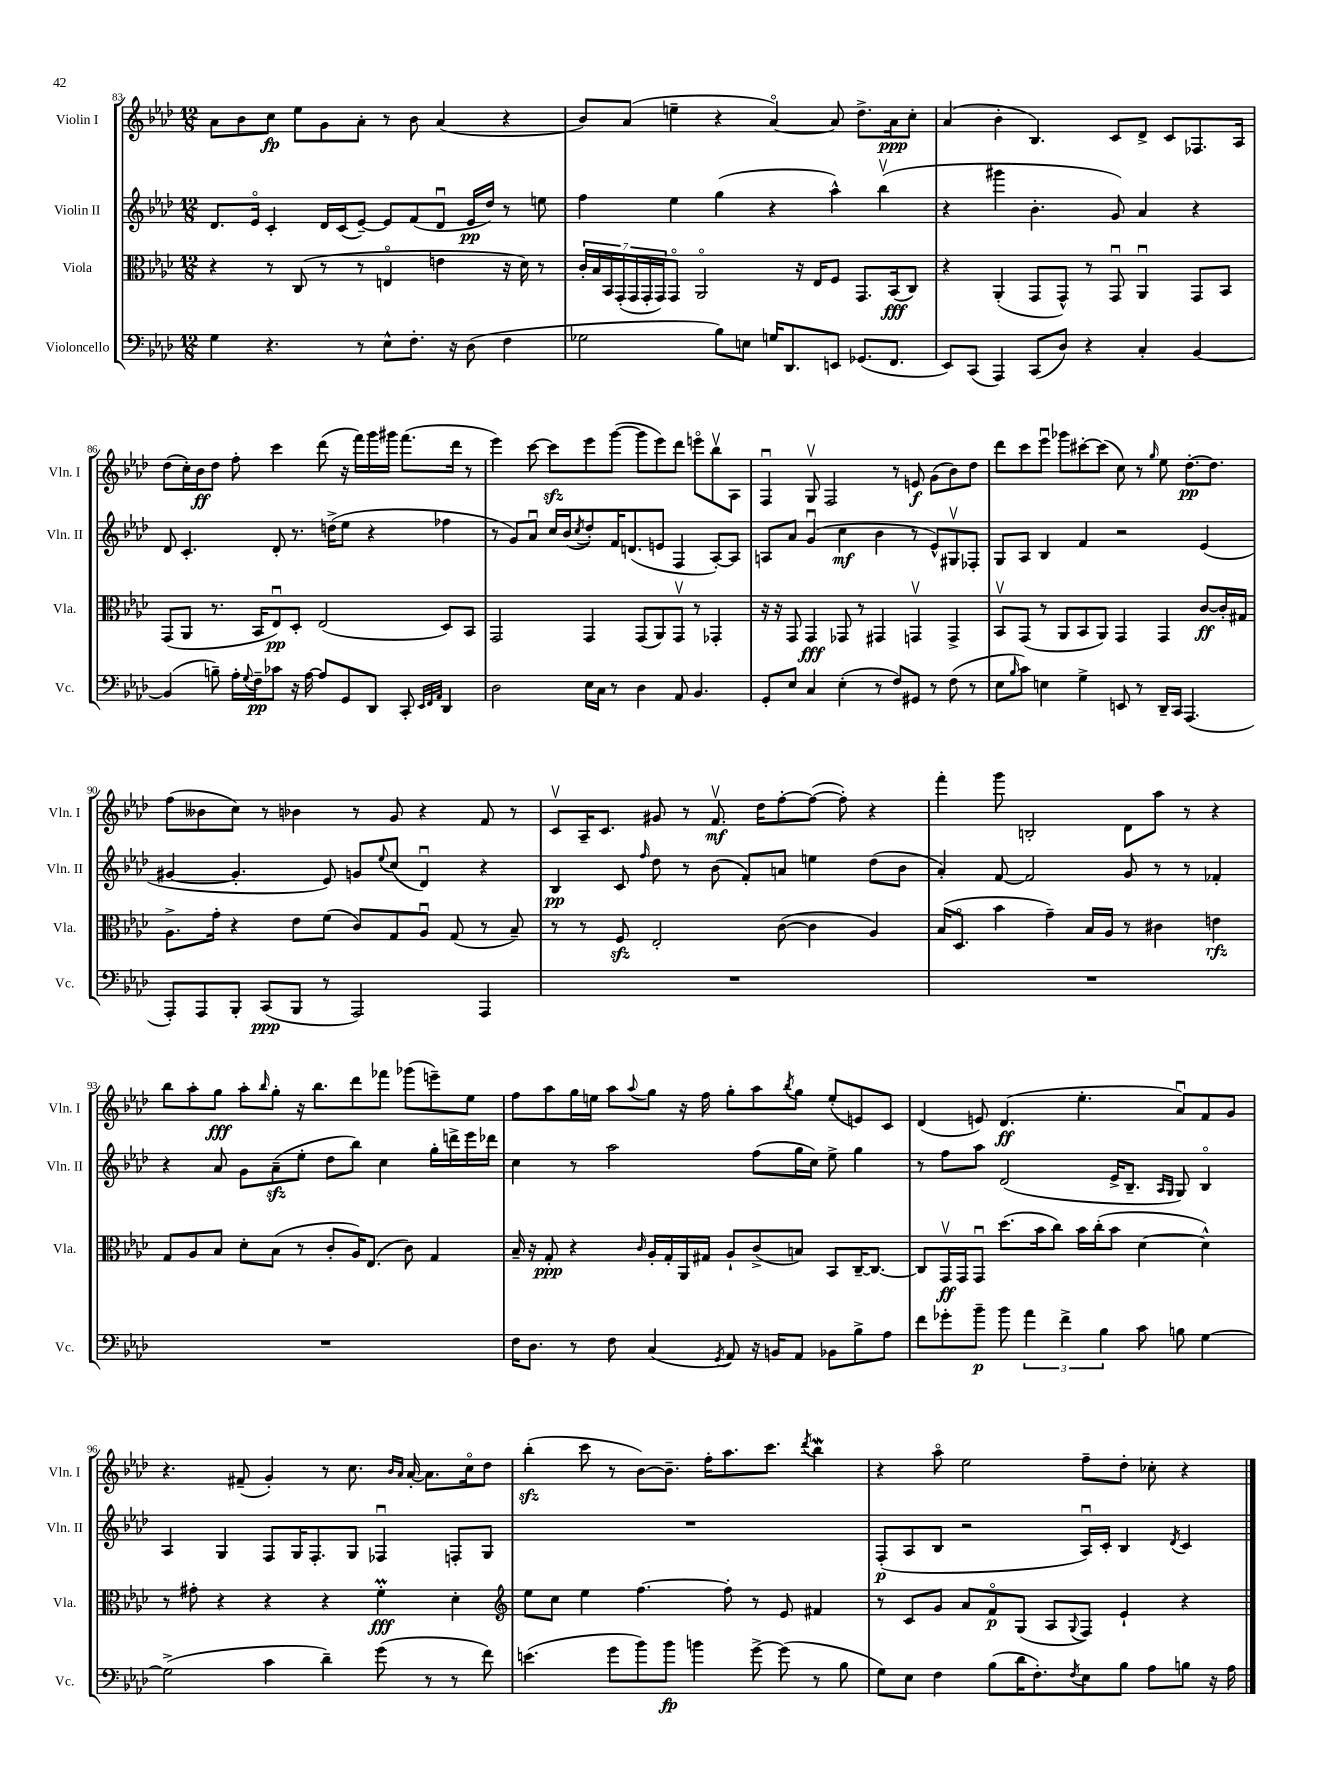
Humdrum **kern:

**kern	**dynam	**kern	**dynam	**kern	**dynam	**kern	**dynam
*part4	*part4	*part3	*part3	*part2	*part2	*part1	*part1
*staff4	*staff4	*staff3	*staff3	*staff2	*staff2	*staff1	*staff1
*I"Violoncello	*	*I"Viola	*	*I"Violin II	*	*I"Violin I	*
*I'Vc.	*	*I'Vla.	*	*I'Vln. II	*	*I'Vln. I	*
*clefF4	*	*clefC3	*	*clefG2	*	*clefG2	*
*k[b-e-a-d-]	*	*k[b-e-a-d-]	*	*k[b-e-a-d-]	*	*k[b-e-a-d-]	*
*M12/8	*	*M12/8	*	*M12/8	*	*M12/8	*
=83	=83	=83	=83	=83	=83	=83	=83
4G\	.	4r	.	8.d-/L	.	8a-\L	.
.	.	.	.	.	.	8b-\	.
.	.	.	.	16e-/Jk	.	.	.
4.r	.	8r	.	4c'/	.	8cc\J	fp
.	.	(8C/	.	.	.	8ee-\L	.
.	.	8r	.	16d-/LL	.	8g\	.
.	.	.	.	(16c/J	.	.	.
8r	.	8r	.	[8e-~/J)	.	8a-'\J	.
8E-^^\L	.	4En/	.	8e-/L]	.	8r	.
8.F'\J	.	.	.	(8f/	.	8b-\	.
.	.	4en\	.	8d-u/J	.	(4a-/	.
16r	.	.	.	.	.	.	.
(8D-\	.	.	.	16e-/LL	pp	.	.
.	.	.	.	16dd-/JJ)	.	.	.
4F\	.	16r	.	8r	.	4r	.
.	.	16d-\)	.	.	.	.	.
.	.	8r	.	8een\	.	.	.
=84	=84	=84	=84	=84	=84	=84	=84
2G-X\	.	28c'/LL	.	4ff\	.	8b-/L)	.
.	.	28B-/	.	.	.	.	.
.	.	28BB-/	.	.	.	.	.
.	.	(28GG'/	.	.	.	.	.
.	.	.	.	.	.	(8a-/J	.
.	.	28GG/	.	.	.	.	.
.	.	28GG'/	.	.	.	.	.
.	.	28GG/J)	.	.	.	.	.
.	.	8GG/J	.	4ee-\	.	4een~\	.
.	.	2AA-/	.	.	.	.	.
8B-\L)	.	.	.	(4gg\	.	4r	.
8En\J	.	.	.	.	.	.	.
16Gn/KL	.	.	.	4r	.	[4a-/)	.
8.DD-/	.	.	.	.	.	.	.
.	.	16r	.	.	.	.	.
.	.	16E-/KL	.	.	.	.	.
8EEn/J	.	8F/J	.	4aa-^^\)	.	8a-/]	.
(8.GG-X/L	.	8.GG/L	.	.	.	8.dd-^\L	.
.	.	.	.	(4bb-v\	.	.	.
8.FF/J	.	(16BB-/k	fff	.	.	16a-\k	ppp
.	.	8C/J)	.	.	.	8cc'\J	.
=85	=85	=85	=85	=85	=85	=85	=85
8EE-/L)	.	4r	.	4r	.	(4a-/	.
(8CC/J	.	.	.	.	.	.	.
4AAA-/)	.	(4AA-'/	.	4ggg#X\	.	4b-'\	.
(8CC/L	.	8GG/L	.	4.b-'\	.	4.B-/)	.
8D-/J)	.	8GG^^/J)	.	.	.	.	.
4r	.	8r	.	.	.	.	.
.	.	8GGu/	.	8g/)	.	8c/L	.
4C'/	.	4AA-u/	.	4a-/	.	8d-^/J	.
.	.	.	.	.	.	8c/L	.
[4BB-/	.	8GG/L	.	4r	.	8.F-X/	.
.	.	8BB-/J	.	.	.	.	.
.	.	.	.	.	.	16A-/Jk	.
!!LO:LB:g=z
=86	=86	=86	=86	=86	=86	=86	=86
(4BB-/]	.	(8GG/L	.	8d-/	.	(8dd-\L	.
.	.	8AA-/J	.	4.c'/	.	16cc'\L)	.
.	.	.	.	.	.	16b-\J	ff
8Bn~\)	.	8.r	.	.	.	8dd-\J	.
16A-'\LL	.	.	.	.	.	8ff'\	.
8qqG/	.	.	.	.	.	.	.
16F~\J	pp	16BB-/KL	.	.	.	.	.
8c-X\J	.	8E-u/)	pp	8d-'/	.	4ccc\	.
16r	.	8D-'/J	.	8.r	.	.	.
[16A-\	.	.	.	.	.	.	.
8A-/L]	.	(2E-/	.	.	.	(8ddd-\	.
.	.	.	.	(16ddn^\KL	.	.	.
8GG/	.	.	.	8ee-\J	.	16r	.
.	.	.	.	.	.	16fff\LL)	.
8DD-/J	.	.	.	4r	.	16ggg\	.
.	.	.	.	.	.	16ggg#X\JJ	.
8CC'/	.	.	.	.	.	(8.fff\L	.
32qqEE-/LLL	.	.	.	.	.	.	.
32qqFF/	.	.	.	.	.	.	.
32qqAA-/JJJ	.	.	.	.	.	.	.
4DD-/	.	8D-/L)	.	4ff-X\	.	.	.
.	.	.	.	.	.	16ddd-\Jk	.
.	.	8BB-/J	.	.	.	8r	.
=87	=87	=87	=87	=87	=87	=87	=87
2D-\	.	2GG/	.	8r	.	4eee-\)	.
.	.	.	.	8g/L)	.	.	.
.	.	.	.	8a-u/J	.	[8ccc\	.
.	.	.	.	16cc/LL	.	8ccczz\L]	.
.	.	.	.	(16b-/J	.	.	.
.	.	.	.	8qcc/	.	.	.
16E-\LL	.	4GG/	.	8dd-'/)	.	8eee-\	.
16C\JJ	.	.	.	.	.	.	.
8r	.	.	.	16f/K	.	([8ggg\J	.
.	.	.	.	(8.dn/	.	.	.
4D-\	.	(8GG/L	.	.	.	8ggg\L]	.
.	.	8AA-/)	.	8en/J	.	8eee-\)	.
8AA-/	.	8GGv/J	.	4F/	.	8ddd-\J	.
4.BB-/	.	8r	.	.	.	8eeen\L	.
.	.	4GG-X'/	.	[8A-'/L)	.	8bb-v\	.
.	.	.	.	8A-/J]	.	8A-\J	.
=88	=88	=88	=88	=88	=88	=88	=88
8GG'/L	.	16r	.	8An/L	.	4Fu/	.
.	.	16r	.	.	.	.	.
8E-/J	.	8GG/	.	8a-/J	.	.	.
4C/	.	4GG/	fff	(4gu/	.	8Gv/	.
.	.	.	.	.	.	2F/	.
(4E-'\	.	8GG-X/	.	4cc\	mf	.	.
.	.	8r	.	.	.	.	.
8r	.	4GG#X/	.	4b-\	.	.	.
8F/L)	.	.	.	.	.	8r	.
8GG#X/J	.	4GGnv/	.	8r	.	8en/	f
8r	.	.	.	8e-^^/L)	.	(8g\L	.
(8F\	.	4GG^/	.	8G#Xv/	.	8b-\)	.
8r	.	.	.	8F-X'/J	.	8dd-\J	.
=89	=89	=89	=89	=89	=89	=89	=89
8E-\L	.	8BB-v/L	.	8G/L	.	8ddd-\L	.
16qqB-/	.	.	.	.	.	.	.
8c\J)	.	(8GG/J	.	8A-/J	.	8ccc\	.
4En\	.	8r	.	4B-/	.	8eee-u\J	.
.	.	8AA-/L	.	.	.	8ggg-X\L	.
4G^\	.	8BB-/	.	4f/	.	[8ccc#X'\	.
.	.	8AA-/J)	.	.	.	(8ccc#\J]	.
8EEn/	.	4GG/	.	2r	.	8cc\)	.
8r	.	.	.	.	.	8r	.
.	.	.	.	.	.	16qqgg/	.
16DD-~/LL	.	4GG/	.	.	.	8ee-\	.
16CC/JJ	.	.	.	.	.	.	.
(4.AAA-/	.	.	.	.	.	[8.dd-'\L	pp
.	.	[8c/L	ff	(4e-/	.	.	.
.	.	.	.	.	.	8.dd-\J]	.
.	.	16c'/L]	.	.	.	.	.
.	.	16G#X/JJ	.	.	.	.	.
!!LO:LB:g=z
=90	=90	=90	=90	=90	=90	=90	=90
8AAA-'/L)	.	8.A-^\L	.	[4g#X/	.	(8ff\L	.
8AAA-/	.	.	.	.	.	8b--X\	.
.	.	16g'\Jk	.	.	.	.	.
8BBB-'/J	.	4r	.	4.g#'/]	.	8cc\J)	.
(8CC/L	ppp	.	.	.	.	8r	.
8BBB-/J	.	8e-\L	.	.	.	4b-X\	.
8r	.	(8f\J	.	8e-/)	.	.	.
2AAA-/)	.	8c/L)	.	8gn/L	.	8r	.
.	.	.	.	8qqee-/	.	.	.
.	.	8G/	.	(8cc/J	.	8g/	.
.	.	8A-u/J	.	4d-u/)	.	4r	.
.	.	(8G/	.	.	.	.	.
4AAA-/	.	8r	.	4r	.	8f/	.
.	.	8B-~/)	.	.	.	8r	.
=91	=91	=91	=91	=91	=91	=91	=91
1.r	.	8r	.	4B-/	pp	8cv/L	.
.	.	8r	.	.	.	16A-~/K	.
.	.	.	.	.	.	8.c/J	.
.	.	8Fzz/	.	8c/	.	.	.
.	.	.	.	16qqff/	.	.	.
.	.	2E-'/	.	8dd-\	.	8g#X/	.
.	.	.	.	8r	.	8r	.
.	.	.	.	(8b-\	.	8.fv/	mf
.	.	.	.	8f'/L)	.	.	.
.	.	.	.	.	.	16dd-\KL	.
.	.	([8c\	.	8an/J	.	[8ff'\	.
.	.	4c\]	.	4een\	.	(8ff\J_	.
.	.	.	.	.	.	8ff'\])	.
.	.	4A-/)	.	(8dd-\L	.	4r	.
.	.	.	.	8b-\J	.	.	.
=92	=92	=92	=92	=92	=92	=92	=92
1.r	.	(16B-/KL	.	4a-'/)	.	4fff'\	.
.	.	8.D-/J	.	.	.	.	.
.	.	4b-\	.	[8f/	.	8ggg\	.
.	.	.	.	2f/]	.	2Bn'/	.
.	.	4g~\)	.	.	.	.	.
.	.	16B-/LL	.	.	.	.	.
.	.	16A-/JJ	.	.	.	.	.
.	.	8r	.	8g/	.	8d-\L	.
.	.	4c#X\	.	8r	.	8aa-\J	.
.	.	.	.	8r	.	8r	.
.	.	4en\	rfz	4f-X'/	.	4r	.
!!LO:LB:g=z
=93	=93	=93	=93	=93	=93	=93	=93
1.r	.	8G/L	.	4r	.	8bb-\L	.
.	.	8A-/	.	.	.	8aa-'\	.
.	.	8B-/J	.	8a-/	.	8gg\J	fff
.	.	8d-'\L	.	8g\L	.	8aa-'\L	.
.	.	.	.	.	.	16qqbb-/	.
.	.	(8B-\J	.	(8a-zz~\	.	8gg'\J	.
.	.	8r	.	8ee-'\J	.	16r	.
.	.	.	.	.	.	8.bb-\L	.
.	.	8c'/L	.	8dd-\L	.	.	.
.	.	16A-/K)	.	8bb-\J)	.	8ddd-\	.
.	.	(8.E-/J	.	.	.	.	.
.	.	.	.	4cc\	.	8fff-X\J	.
.	.	8c\)	.	.	.	(8ggg-X\L	.
.	.	4G/	.	16gg'\LL	.	8eeen~\)	.
.	.	.	.	16dddn^\	.	.	.
.	.	.	.	16eee-\	.	8ee-\J	.
.	.	.	.	16ddd-X\JJ	.	.	.
=94	=94	=94	=94	=94	=94	=94	=94
16F\KL	.	16B-~/	.	4cc\	.	8ff\L	.
8.D-\J	.	16r	.	.	.	.	.
.	.	8G'/	ppp	.	.	8aa-\	.
8r	.	4r	.	8r	.	16gg\L	.
.	.	.	.	.	.	16een\JJ	.
8F\	.	.	.	2aa-\	.	8aa-\L	.
.	.	16qqc/	.	.	.	8qqaa-/	.
(4C/	.	16A-'/LL	.	.	.	8gg\J	.
.	.	16G'/	.	.	.	.	.
.	.	16AA-/	.	.	.	16r	.
.	.	16G#X/JJ	.	.	.	16ff\	.
8qGG/	.	.	.	.	.	.	.
8AA-/)	.	8A-`/L	.	.	.	8gg'\L	.
16r	.	(8c^/	.	(8ff\L	.	8aa-\	.
16BBn/KL	.	.	.	.	.	.	.
.	.	.	.	.	.	8qbb-/	.
8AA-/J	.	8Bn/J)	.	16gg\L	.	8gg\J	.
.	.	.	.	16cc\JJ)	.	.	.
8BB-X\L	.	8BB-/L	.	8ee-^\	.	(8ee'/L	.
8B-^\	.	[16C~/K	.	4gg\	.	8en/)	.
.	.	8.C/J_	.	.	.	.	.
8A-\J	.	.	.	.	.	8c/J	.
=95	=95	=95	=95	=95	=95	=95	=95
8f\L	.	8C/L]	.	8r	.	(4d-/	.
8g-X'\	.	16GGv/L	ff	8ff\L	.	.	.
.	.	16GG/J	.	.	.	.	.
8b-~\J	p	8GGu/J	.	8aa-\J	.	8en/)	.
8b-\	.	(8.dd-\L	.	(2d-/	.	(4.d-/	ff
6a-\	.	.	.	.	.	.	.
.	.	16b-\k	.	.	.	.	.
.	.	8cc\J)	.	.	.	.	.
6f^\	.	.	.	.	.	.	.
.	.	16b-\LL	.	.	.	4.ee-'\	.
.	.	(16cc'\J	.	.	.	.	.
6B-\	.	.	.	.	.	.	.
.	.	8b-\J	.	16e-^/KL	.	.	.
.	.	.	.	8.B-~/J	.	.	.
8c\	.	[4d-\	.	.	.	.	.
.	.	.	.	16qqA-/LL	.	.	.
.	.	.	.	16qqG/JJ	.	.	.
8Bn\	.	.	.	8G/)	.	8a-u/L)	.
[4G\	.	4d-^^\])	.	4B-/	.	8f/	.
.	.	.	.	.	.	8g/J	.
!!LO:LB:g=z
=96	=96	=96	=96	=96	=96	=96	=96
(2G^\]	.	8r	.	4A-/	.	4.r	.
.	.	8g#X'\	.	.	.	.	.
.	.	4r	.	4G/	.	.	.
.	.	.	.	.	.	(8f#X~/	.
4c\	.	4r	.	8F/L	.	4g'/)	.
.	.	.	.	16G/K	.	.	.
.	.	.	.	8.F'/	.	.	.
4d-~\)	.	4r	.	.	.	8r	.
.	.	.	.	8G/J	.	8.cc\	.
(8g\	.	4fM'\	fff	4F-Xu/	.	.	.
.	.	.	.	.	.	16qqb-/LL	.
.	.	.	.	.	.	16qqa-/JJ	.
.	.	.	.	.	.	[16a-'/	.
8r	.	.	.	.	.	8.a-\L]	.
8r	.	4d-'\	.	8Fn'/L	.	.	.
.	.	.	.	.	.	16cc\k	.
8f\)	.	.	.	8G/J	.	8dd-\J	.
=97	=97	=97	=97	=97	=97	=97	=97
*	*	*clefG2	*	*	*	*	*
(4.en\	.	8ee-\L	.	1.r	.	(4bb-zz'\	.
.	.	8cc\J	.	.	.	.	.
.	.	4ee-\	.	.	.	8ccc\	.
8g\L	.	.	.	.	.	8r	.
8b-\)	.	[4.ff\	.	.	.	[8b-\L)	.
8b-\J	fp	.	.	.	.	8.b-~\J]	.
4bn\	.	.	.	.	.	.	.
.	.	.	.	.	.	16ff'\KL	.
.	.	8ff'\]	.	.	.	8.aa-\	.
[8g^\	.	8r	.	.	.	.	.
.	.	.	.	.	.	8.ccc\J	.
(8g\]	.	8e-/	.	.	.	.	.
.	.	.	.	.	.	8qddd-/	.
8r	.	4f#X/	.	.	.	4bb-W\	.
8B-\	.	.	.	.	.	.	.
=98	=98	=98	=98	=98	=98	=98	=98
8G\L)	.	8r	.	(8F'/L	p	4r	.
8E-\J	.	8c/L	.	8A-/	.	.	.
4F\	.	8g/J	.	8B-/J	.	8aa-\	.
.	.	8a-/L	.	2r	.	2ee-\	.
(8B-\L	.	8f/	p	.	.	.	.
16d-\K	.	(8G/J	.	.	.	.	.
8.F'\)	.	.	.	.	.	.	.
.	.	8A-/L	.	.	.	.	.
8qF/	.	8qqG/	.	.	.	.	.
8E-\	.	8F/J)	.	16A-u/LL)	.	8ff~\L	.
.	.	.	.	16c'/JJ	.	.	.
8B-\J	.	4e-`/	.	4B-/	.	8dd-'\J	.
8A-\L	.	.	.	.	.	8cc-X'\	.
.	.	.	.	8qd-/	.	.	.
8Bn\J	.	4r	.	4c/	.	4r	.
16r	.	.	.	.	.	.	.
16A-\	.	.	.	.	.	.	.
==	==	==	==	==	==	==	==
*-	*-	*-	*-	*-	*-	*-	*-
